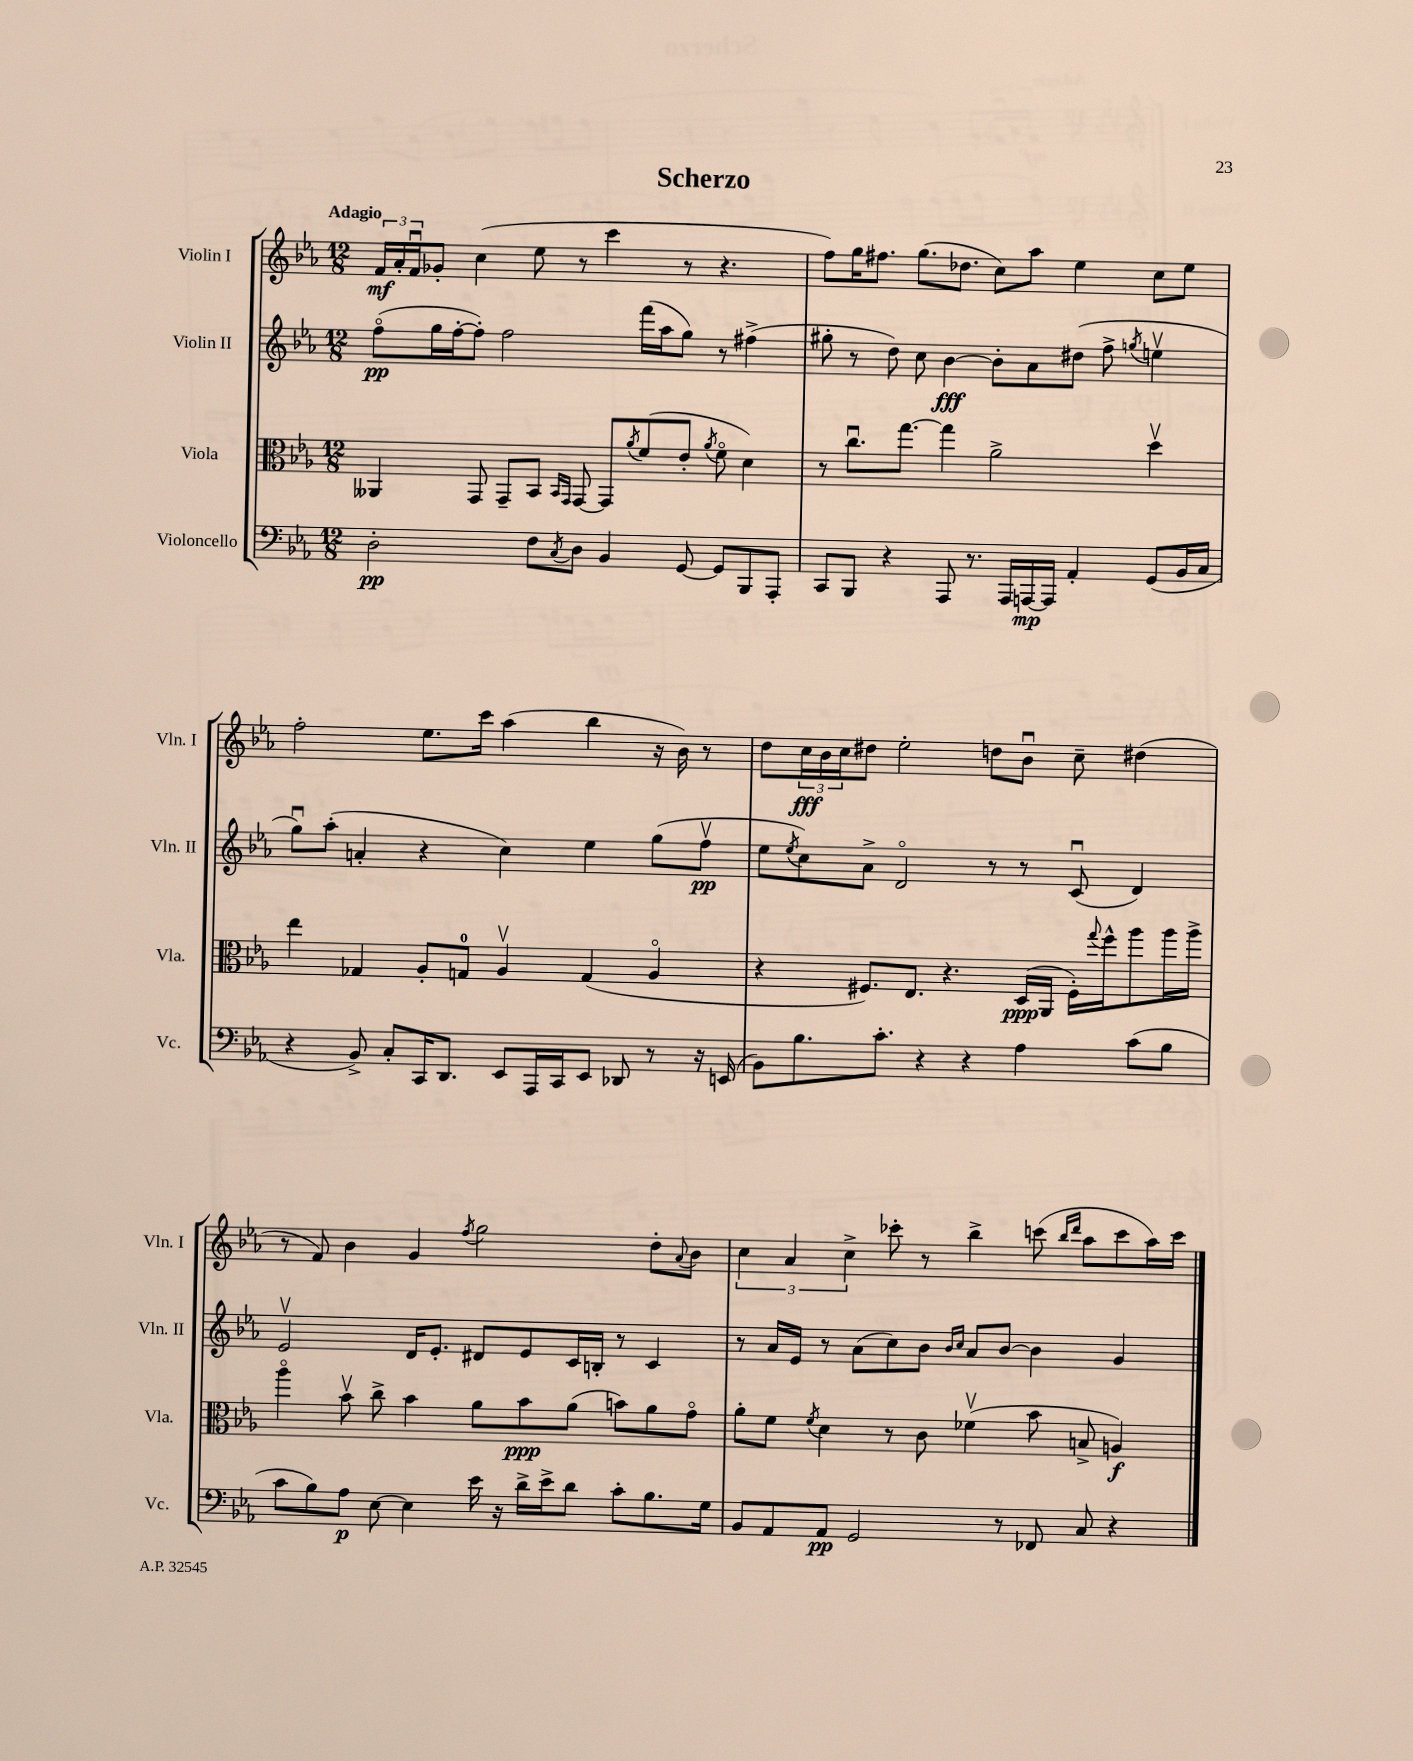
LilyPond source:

\header { title = "Scherzo" }
<<
\new StaffGroup <<
\new Staff = "s0" \with { instrumentName = "Violin I" shortInstrumentName = "Vln. I" } {
    \clef treble \key ees \major \numericTimeSignature \time 12/8 \tempo "Adagio"
    \tuplet 3/2 { f'16\mf aes'16-. f'16\downbow } ges'8-. c''4( ees''8 r8 c'''4 r8 r4. |
    f''8) g''16 fis''8. g''8.( des''8. c''8) aes''8 ees''4 c''8 ees''8 |
    f''2-. ees''8. c'''16 aes''4( bes''4 r16 bes'16) r8 |
    d''8 \tuplet 3/2 { c''16\fff bes'16 c''16 } dis''8 ees''2-. d''8 bes'8\downbow c''8-- dis''4( |
    r8 f'8) bes'4 g'4 \acciaccatura { f''8 } g''2 d''8-. \appoggiatura { aes'8 } bes'8 |
    \tuplet 3/2 { c''4 aes'4 c''4-> } ces'''8-. r8 bes''4-> c'''8( \grace { bes''16 d'''16 } aes''8 c'''8 aes''16) c'''16 \bar "|." |
}
\new Staff = "s1" \with { instrumentName = "Violin II" shortInstrumentName = "Vln. II" } {
    \clef treble \key ees \major \numericTimeSignature \time 12/8
    f''8\flageolet\pp( g''16 f''16~-. f''8-.) f''2 f'''16( aes''16 g''8) r8 fis''4->( |
    gis''8-. r8 d''8) c''8 bes'4~\fff bes'8-. aes'8 dis''8( f''8-> \acciaccatura { g''8 } e''4\upbow |
    g''8\downbow) aes''8-.( a'4-. r4 c''4) ees''4 g''8( f''8\upbow\pp |
    ees''8 \acciaccatura { ees''8 } c''8) aes'8-> d'2\flageolet r8 r8 c'8\downbow( d'4) |
    ees'2\upbow d'16 ees'8.-. dis'8 ees'8 c'16 b16-. r8 c'4 |
    r8 aes'16 ees'16 r8 aes'8( c''8) bes'8 \grace { bes'16 c''16 } aes'8 bes'8~ bes'4 g'4 \bar "|." |
}
\new Staff = "s2" \with { instrumentName = "Viola" shortInstrumentName = "Vla." } {
    \clef alto \key ees \major \numericTimeSignature \time 12/8
    aeses,4 g,8 g,8-- bes,8 \grace { bes,16 g,16 } g,8~ g,8 \acciaccatura { aes'8 } f'8( ees'8-. \acciaccatura { aes'8 } f'8\flageolet d'4) |
    r8 c''8.\downbow g''8.~ g''4 aes'2-> d''4\upbow |
    ees''4 ges4 aes8-. g8-0 aes4\upbow g4( aes4\flageolet |
    r4 fis8.) ees8. r4. d16\ppp( aes,16 fis16-.) \appoggiatura { g''8 } f''16-^ aes''8 aes''16 aes''16-> |
    aes''4\flageolet bes'8\upbow c''8-> bes'4 aes'8 bes'8\ppp aes'8( b'8) aes'8 g'8\flageolet |
    aes'8-. f'8 \acciaccatura { f'8 } d'4 r8 c'8 fes'4\upbow( bes'8 b8-> a4\f) \bar "|." |
}
\new Staff = "s3" \with { instrumentName = "Violoncello" shortInstrumentName = "Vc." } {
    \clef bass \key ees \major \numericTimeSignature \time 12/8
    d2-.\pp f8 \acciaccatura { c8 } d8 bes,4 g,8~ g,8 bes,,8 aes,,8-. |
    c,8 bes,,8 r4 aes,,8 r8. aes,,16 a,,16~\mp a,,16 aes,4-. g,8( bes,16 c16 |
    r4 bes,8->) c8-. c,16 d,8. ees,8 aes,,16 c,16 ees,8 des,8 r8 r16 e,16( |
    bes,8) bes8. c'8.-. r4 r4 aes4 c'8( bes8 |
    c'8 bes8) aes8\p ees8~ ees4 ees'16 r16 d'16-> ees'16-> d'8 c'8-. bes8. g16 |
    bes,8 aes,8 aes,8\pp g,2 r8 fes,8 c8 r4 \bar "|." |
}
>>
>>
\layout { \context { \Score \remove "Bar_number_engraver" } }
